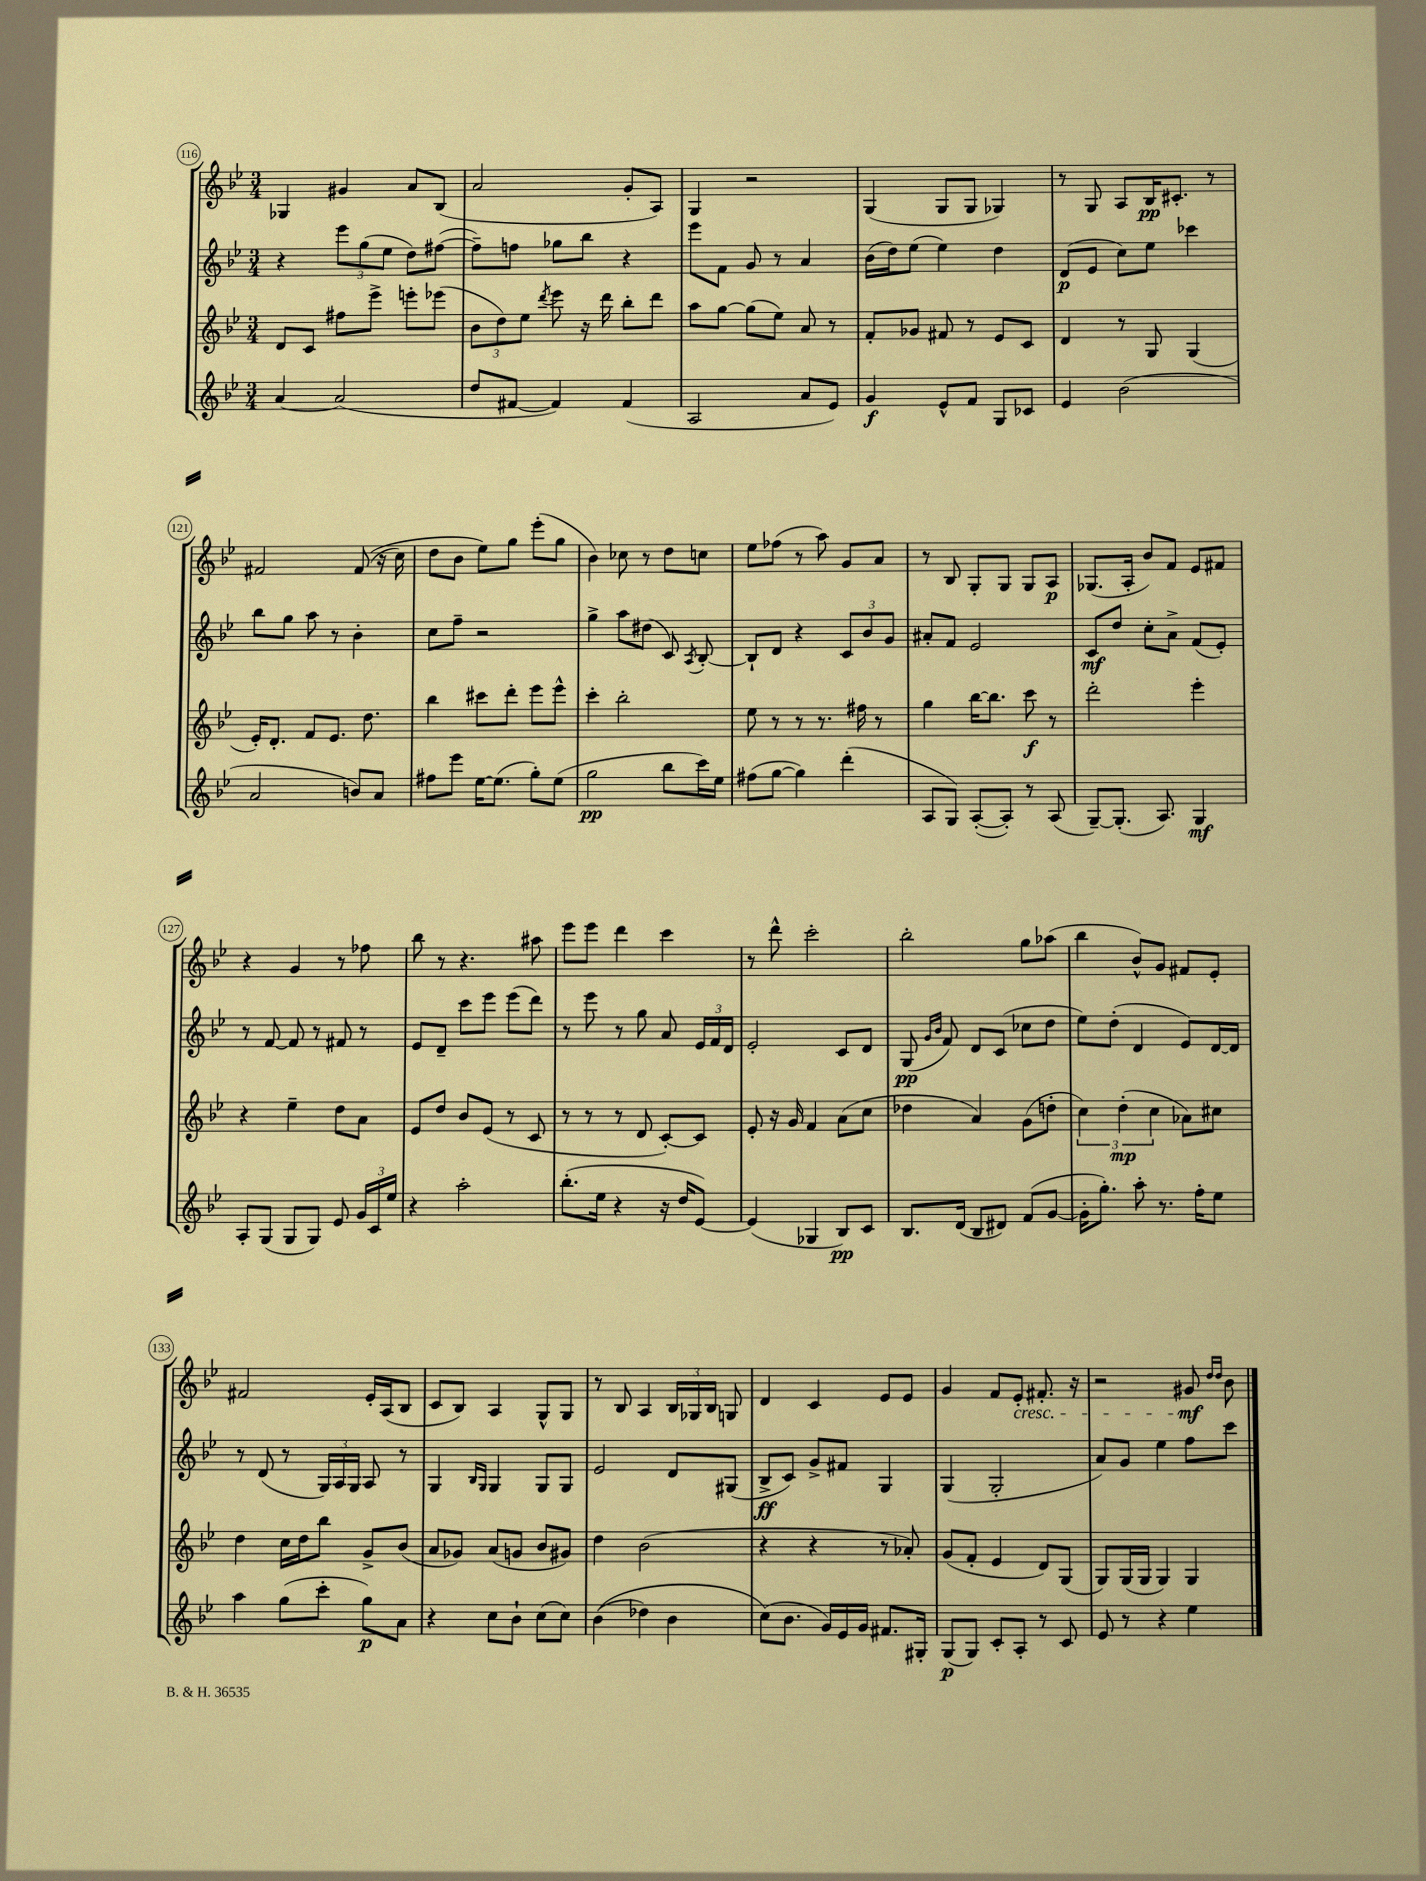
<<
\new StaffGroup <<
\new Staff = "s0" {
    \clef treble \key bes \major \numericTimeSignature \time 3/4
    \autoBeamOff ges4 gis'4 a'8[ bes8]( |
    a'2 g'8[-. a8]) |
    g4 r2 |
    g4( g8[ g8] ges4) |
    r8 g8 a8[ bes16\pp cis'8.]-. r8 |
    fis'2 fis'8(\( r16 c''16) |
    d''8[ bes'8] ees''8[\) g''8] ees'''8[-.( g''8] |
    bes'4) ces''8 r8 d''8[ c''8] |
    ees''8[ fes''8]( r8 a''8) g'8[ a'8] |
    r8 bes8 g8[-. g8] g8[ a8]\p |
    ges8.[( a16]-. bes'8[) f'8] ees'8[ fis'8] |
    r4 g'4 r8 fes''8 |
    bes''8 r8 r4. ais''8 |
    ees'''8[ ees'''8] d'''4 c'''4 |
    r8 d'''8-^ c'''2-. |
    bes''2-. g''8[ aes''8]( |
    bes''4 bes'8[-^) g'8] fis'8[ ees'8]-. |
    fis'2 ees'16[-. a16( bes8] |
    c'8[ bes8]) a4 g8[-^ g8] |
    r8 bes8 a4 \tuplet 3/2 { bes16[ ges16 bes16] } g8 |
    d'4 c'4 ees'8[ ees'8] |
    g'4 f'8[ ees'8]-.\cresc fis'8.-. r16 |
    r2 gis'8\mf\! \grace { d''16[ d''16] } bes'8 \bar "|." |
}
\new Staff = "s1" {
    \clef treble \key bes \major \numericTimeSignature \time 3/4
    \autoBeamOff r4 \tuplet 3/2 { ees'''8[ g''8( ees''8] } d''8[) fis''8]~( |
    fis''8[--) f''8] ges''8[ bes''8] r4 |
    ees'''8[ f'8] g'8 r8 a'4 |
    bes'16[( d''16) ees''8]( ees''4) d''4 |
    d'8[\p( ees'8] c''8[) ees''8] ces'''4 |
    bes''8[ g''8] a''8 r8 bes'4-. |
    c''8[ f''8]-- r2 |
    g''4-> a''8[ dis''8]( c'8) \acciaccatura { a8 } bes8~-. |
    bes8[-! d'8] r4 \tuplet 3/2 { c'8[ bes'8 g'8] } |
    ais'8[-. f'8] ees'2 |
    c'8[\mf d''8] c''8[-. a'8]-> f'8[( ees'8]-.) |
    r8 f'8~ f'8 r8 fis'8 r8 |
    ees'8[ d'8]-- c'''8[ ees'''8] ees'''8[( d'''8]) |
    r8 ees'''8 r8 g''8 a'8 \tuplet 3/2 { ees'16[ f'16 d'16] } |
    ees'2-. c'8[ d'8] |
    g8\pp( \grace { g'16[ bes'16] } f'8) d'8[ c'8]( ces''8[ d''8] |
    ees''8[) d''8]-.( d'4 ees'8[) d'16~ d'16] |
    r8 d'8( r8 \tuplet 3/2 { g16[) a16 g16] } a8 r8 |
    g4 \grace { bes16[ g16] } g4 g8[ g8] |
    ees'2 d'8[ gis8]( |
    bes8[->\ff c'8]) g'8[-> fis'8] g4 |
    g4( g2-. |
    a'8[) g'8] ees''4 f''8[ c'''8] \bar "|." |
}
\new Staff = "s2" {
    \clef treble \key bes \major \numericTimeSignature \time 3/4
    \autoBeamOff d'8[ c'8] fis''8[ ees'''8]-> e'''8[-. ees'''8]( |
    \tuplet 3/2 { bes'8[ d''8) ees''8] } \acciaccatura { d'''8 } ees'''8 r16 d'''16 bes''8[-. d'''8] |
    a''8[ g''8]~ g''8[( ees''8]) a'8 r8 |
    f'8[-. ges'8] fis'8 r8 ees'8[ c'8] |
    d'4 r8 g8 g4( |
    ees'16[-.) d'8.]-. f'8[ ees'8.] d''8. |
    bes''4 cis'''8[ d'''8]-. ees'''8[ ees'''8]-^ |
    c'''4-. bes''2-. |
    ees''8 r8 r8 r8. fis''16 r8 |
    g''4 bes''16[~ bes''8.] c'''8\f r8 |
    d'''2-. ees'''4-. |
    r4 ees''4-- d''8[ a'8] |
    ees'8[ d''8] bes'8[ ees'8]( r8 c'8 |
    r8 r8 r8 d'8 c'8[~-.) c'8] |
    ees'8-. r16 g'16 f'4 a'8[( c''8] |
    des''4 a'4) g'8[( d''8]-. |
    \tuplet 3/2 { c''4) d''4-.\mp( c''4 } aes'8[) cis''8] |
    d''4 c''16[ d''16 bes''8] g'8[-> bes'8]( |
    a'8[ ges'8]) a'8[( g'8] bes'8[ gis'8]) |
    d''4 bes'2( |
    r4 r4 r8 aes'8-.) |
    g'8[( f'8]-. ees'4 d'8[) g8]( |
    g8[) g16( g16] g4) g4 \bar "|." |
}
\new Staff = "s3" {
    \clef treble \key bes \major \numericTimeSignature \time 3/4
    \autoBeamOff a'4~ a'2( |
    d''8[ fis'8]~ fis'4) fis'4( |
    a2 a'8[ ees'8]) |
    g'4\f ees'8[-^ f'8] g8[ ces'8] |
    ees'4 bes'2( |
    a'2 b'8[) a'8] |
    fis''8[ ees'''8] ees''16[~ ees''8.]( g''8[-.) ees''8]( |
    g''2\pp bes''8[ c'''16) ees''16] |
    fis''8[( g''8]~ g''4) d'''4-.( |
    a8[ g8]) a8[~-.( a8]-.) r8 a8( |
    g8[~--) g8.]-.( a8.) g4\mf |
    a8[-. g8]( g8[ g8]) ees'8 \tuplet 3/2 { g'16[ c'16 ees''16] } |
    r4 a''2-. |
    bes''8.[-.( ees''16] r4 r16 d''16[ ees'8]~) |
    ees'4( ges4 bes8[\pp) c'8] |
    bes8.[ d'16]( bes8[ dis'8]) f'8[( g'8]~ |
    g'16[-. g''8.]-.) a''8-. r8. f''16[-. ees''8] |
    a''4 g''8[( c'''8]-. g''8[\p) a'8] |
    r4 c''8[ bes'8]-! c''8[( c''8]) |
    bes'4(\( des''4) bes'4 |
    c''8[(\) bes'8.] g'16[) ees'16 g'16] fis'8.[ gis16]-. |
    g8[\p( g8]) c'8[-. a8]-. r8 c'8 |
    ees'8 r8 r4 ees''4 \bar "|." |
}
>>
>>
\layout { \context { \Score currentBarNumber = #116 \override BarNumber.stencil = #(make-stencil-circler 0.1 0.3 ly:text-interface::print) } }
